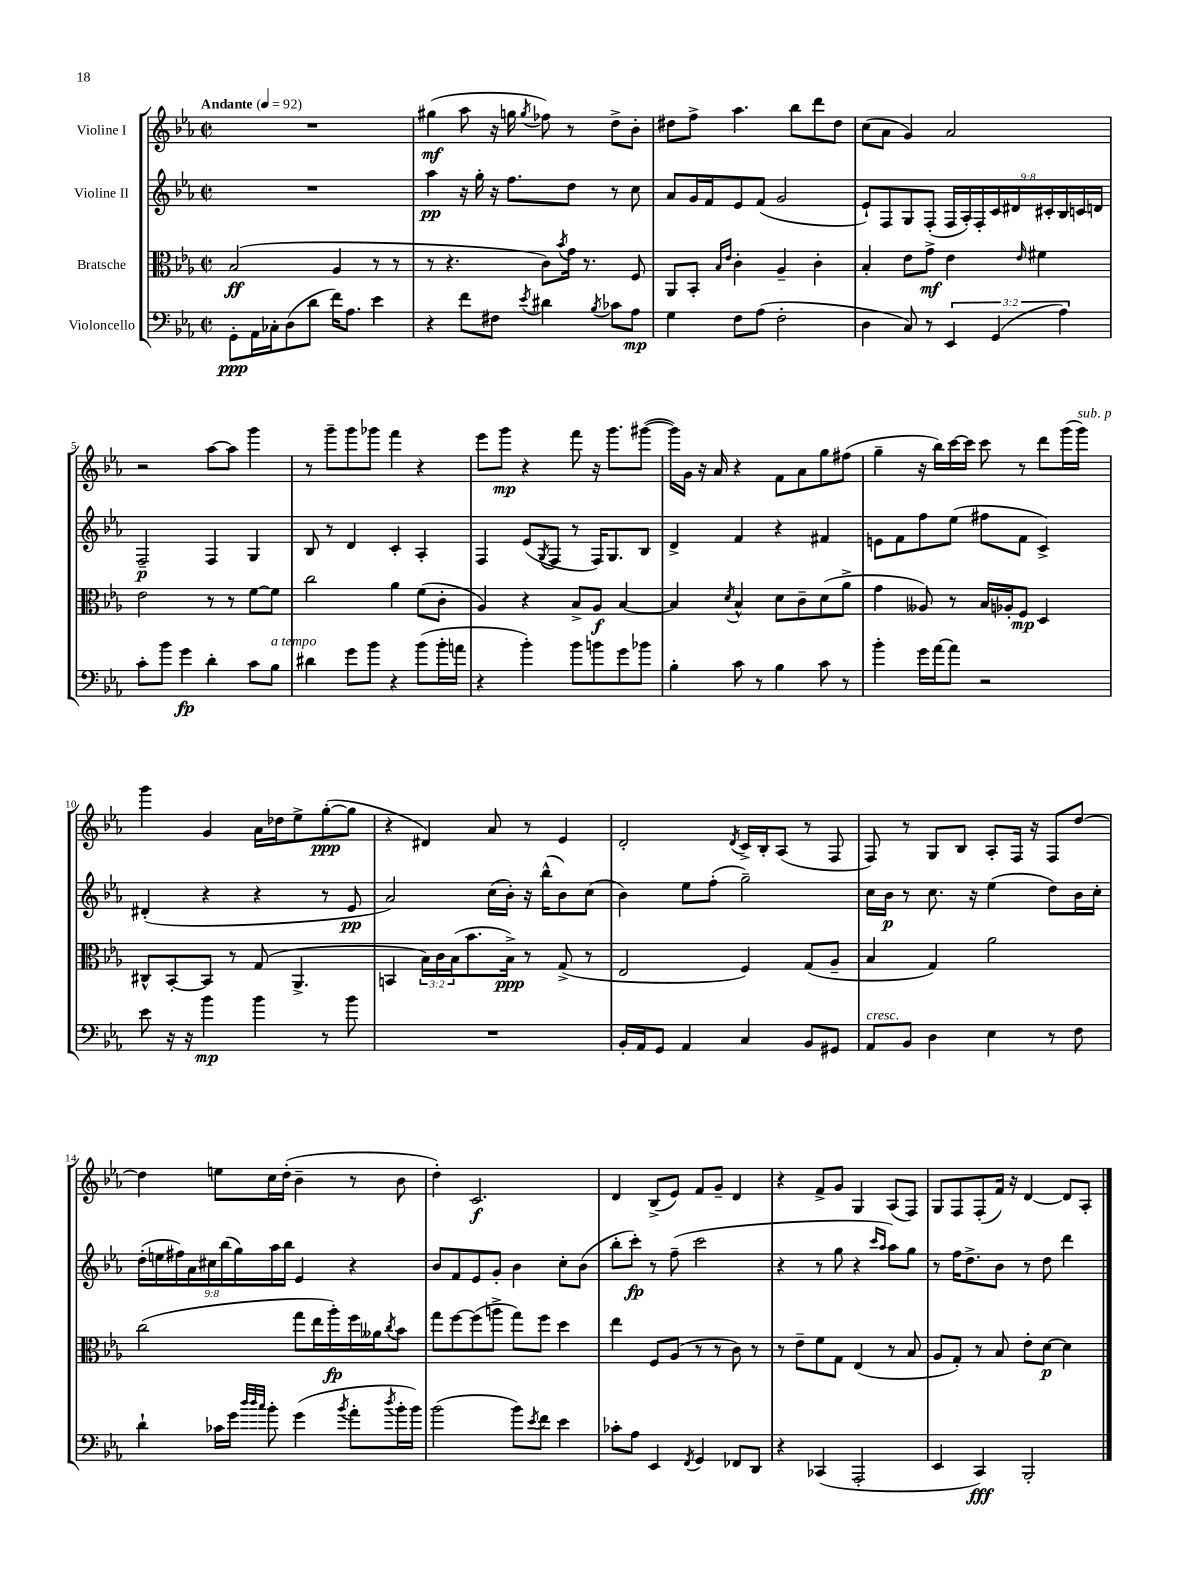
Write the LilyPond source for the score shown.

<<
\new StaffGroup <<
\new Staff = "s0" \with { instrumentName = "Violine I" } {
    \clef treble \key ees \major \defaultTimeSignature \time 2/2 \tempo "Andante" 4 = 92
    R1 |
    gis''4\mf( aes''8 r16 g''16 \acciaccatura { g''8 } fes''8) r8 d''8-> bes'8-. |
    dis''8 f''8-> aes''4. bes''8 d'''8 dis''8 |
    c''8( aes'8 g'4) aes'2 |
    r2 aes''8~ aes''8 g'''4 |
    r8 g'''8-- g'''8 ges'''8 f'''4 r4 |
    ees'''8 g'''8\mp r4 f'''8 r16 g'''8. gis'''8~( |
    gis'''16) g'16 r16 aes'16 r4 f'8 aes'8 g''8 fis''8( |
    g''4-- r16 bes''16) c'''16~ c'''16 c'''8 r8 d'''8 g'''16( g'''16^\markup { \italic "sub. p" }) |
    g'''4 g'4 aes'16 des''16 ees''8-> g''8~-.\ppp( g''8 |
    r4 dis'4) aes'8 r8 ees'4 |
    d'2-. \acciaccatura { d'8 } c'16-> bes16-. aes8( r8 f8 |
    f8) r8 g8 bes8 aes8-. f16 r16 f8 d''8~ |
    d''4 e''8 c''16 d''16-.( bes'4-- r8 bes'8 |
    d''4-.) c'2.\f |
    d'4 bes8->( ees'8) f'8 g'8-- d'4 |
    r4 f'8-> g'8 g4 aes8( f8) |
    g8 f8 f8-.( f'16) r16 d'4~ d'8 aes8-. \bar "|." |
}
\new Staff = "s1" \with { instrumentName = "Violine II" } {
    \clef treble \key ees \major \defaultTimeSignature \time 2/2 \override Staff.TupletNumber.text = #tuplet-number::calc-fraction-text
    R1 |
    aes''4\pp r16 g''16-. r16 f''8. d''8 r8 c''8 |
    aes'8 g'16 f'16 ees'8 f'8( g'2 |
    ees'8-!) f8 g8 f8-.( \tuplet 9/8 { f16 aes16-.) f16-. c'16 dis'16 cis'16-. bes16 c'16 d'16 } |
    f2--\p f4 g4 |
    bes8 r8 d'4 c'4-. aes4-. |
    f4 ees'8( \acciaccatura { g8 } f8 r8 f16) g8. bes8 |
    d'4-> f'4 r4 fis'4 |
    e'8 f'8 f''8 ees''8( fis''8 f'8 c'4->) |
    dis'4-.( r4 r4 r8 ees'8\pp |
    aes'2) c''16( bes'16-.) r16 bes''16-^( bes'8) c''8( |
    bes'4) ees''8 f''8-.( g''2--) |
    c''16 bes'16\p r8 c''8. r16 ees''4( d''8) bes'16 c''16-. |
    \tuplet 9/8 { d''16-.( e''16 fis''16) aes'16 cis''16 bes''16( g''16) aes''16 bes''16 } ees'4 r4 |
    bes'8 f'8 ees'8 g'8-. bes'4 c''8-. bes'8( |
    bes''8-. c'''8-.\fp) r8 f''8--( c'''2 |
    r4 r8 g''8 r4 \grace { c'''16 aes''16 } aes''8) g''8 |
    r8 f''16 d''8.-> bes'8 r8 d''8 d'''4 \bar "|." |
}
\new Staff = "s2" \with { instrumentName = "Bratsche" } {
    \clef alto \key ees \major \defaultTimeSignature \time 2/2 \override Staff.TupletNumber.text = #tuplet-number::calc-fraction-text
    bes2\ff( aes4 r8 r8 |
    r8 r4. c'8) \acciaccatura { bes'8 } g'16 r8. f8 |
    aes,8 bes,8-. \grace { bes16 ees'16 } c'4-. aes4-- c'4-. |
    bes4-. ees'8 g'8->\mf ees'4 \grace { ees'16 } fis'4 |
    ees'2 r8 r8 f'8~ f'8 |
    c''2 aes'4 f'8( c'8-. |
    aes4) r4 bes8-> aes8\f bes4~ |
    bes4 \acciaccatura { d'8 } bes4-^ d'8 c'8-- d'8( aes'8-> |
    g'4 aeses8) r8 bes16 aes16-. f8\mp d4 |
    cis8-^ bes,8~-. bes,8 r8 g8( aes,4.-> |
    b,4 \tuplet 3/2 { bes16) c'16 bes16( } bes'8. bes16->\ppp) r8 g8->( r8 |
    ees2 f4) g8( aes8-- |
    bes4 g4) aes'2 |
    c''2( g''8 ees''16 aes''16-.\fp) f''16 aeses'16 \acciaccatura { c''8 } bes'8 |
    g''8 f''8~ f''8( a''8-> g''8) f''8 d''4 |
    ees''4 f8 aes8( r8 r8 c'8) r8 |
    r8 ees'8-- f'8 g8 ees4( r8 bes8 |
    aes8 g8-.) r8 bes8 ees'8-. d'8~\p d'4 \bar "|." |
}
\new Staff = "s3" \with { instrumentName = "Violoncello" } {
    \clef bass \key ees \major \defaultTimeSignature \time 2/2 \override Staff.TupletNumber.text = #tuplet-number::calc-fraction-text
    g,8-.\ppp aes,16 ces16-. d8( d'8 f'16) aes8. ees'4 |
    r4 f'8 fis8 \acciaccatura { ees'8 } dis'4 \acciaccatura { bes8 } ces'8 aes8\mp |
    g4 f8 aes8( f2-. |
    d4 c8) r8 \tuplet 3/2 { ees,4 g,4( aes4) } |
    c'8-. bes'8 g'4\fp d'4-. c'8 bes8^\markup { \italic "a tempo" } |
    dis'4 g'8 bes'8 r4 bes'8( bes'16-. a'16 |
    r4 bes'4-.) bes'8 b'8 g'8 bes'8 |
    bes4-. c'8 r8 bes4 c'8 r8 |
    bes'4-. g'16 aes'16~ aes'8 r2 |
    ees'8 r16 r16 bes'4\mp bes'4 r8 bes'8 |
    R1 |
    bes,16-. aes,16 g,8 aes,4 c4 bes,8 gis,8 |
    aes,8^\markup { \italic "cresc." } bes,8 d4 ees4 r8 f8 |
    d'4-! ces'16 g'16 \grace { d''32 d''32 c''32 } bes'8-. g'4( \acciaccatura { bes'8 } aes'8-. \acciaccatura { d''8 } bes'16-. bes'16) |
    bes'2( bes'8) \acciaccatura { ees'8 } f'8 ees'4 |
    ces'8-. aes8 ees,4 \acciaccatura { f,8 } g,4 fes,8 d,8 |
    r4 ces,4( aes,,2-. |
    ees,4 c,4\fff) bes,,2-. \bar "|." |
}
>>
>>
